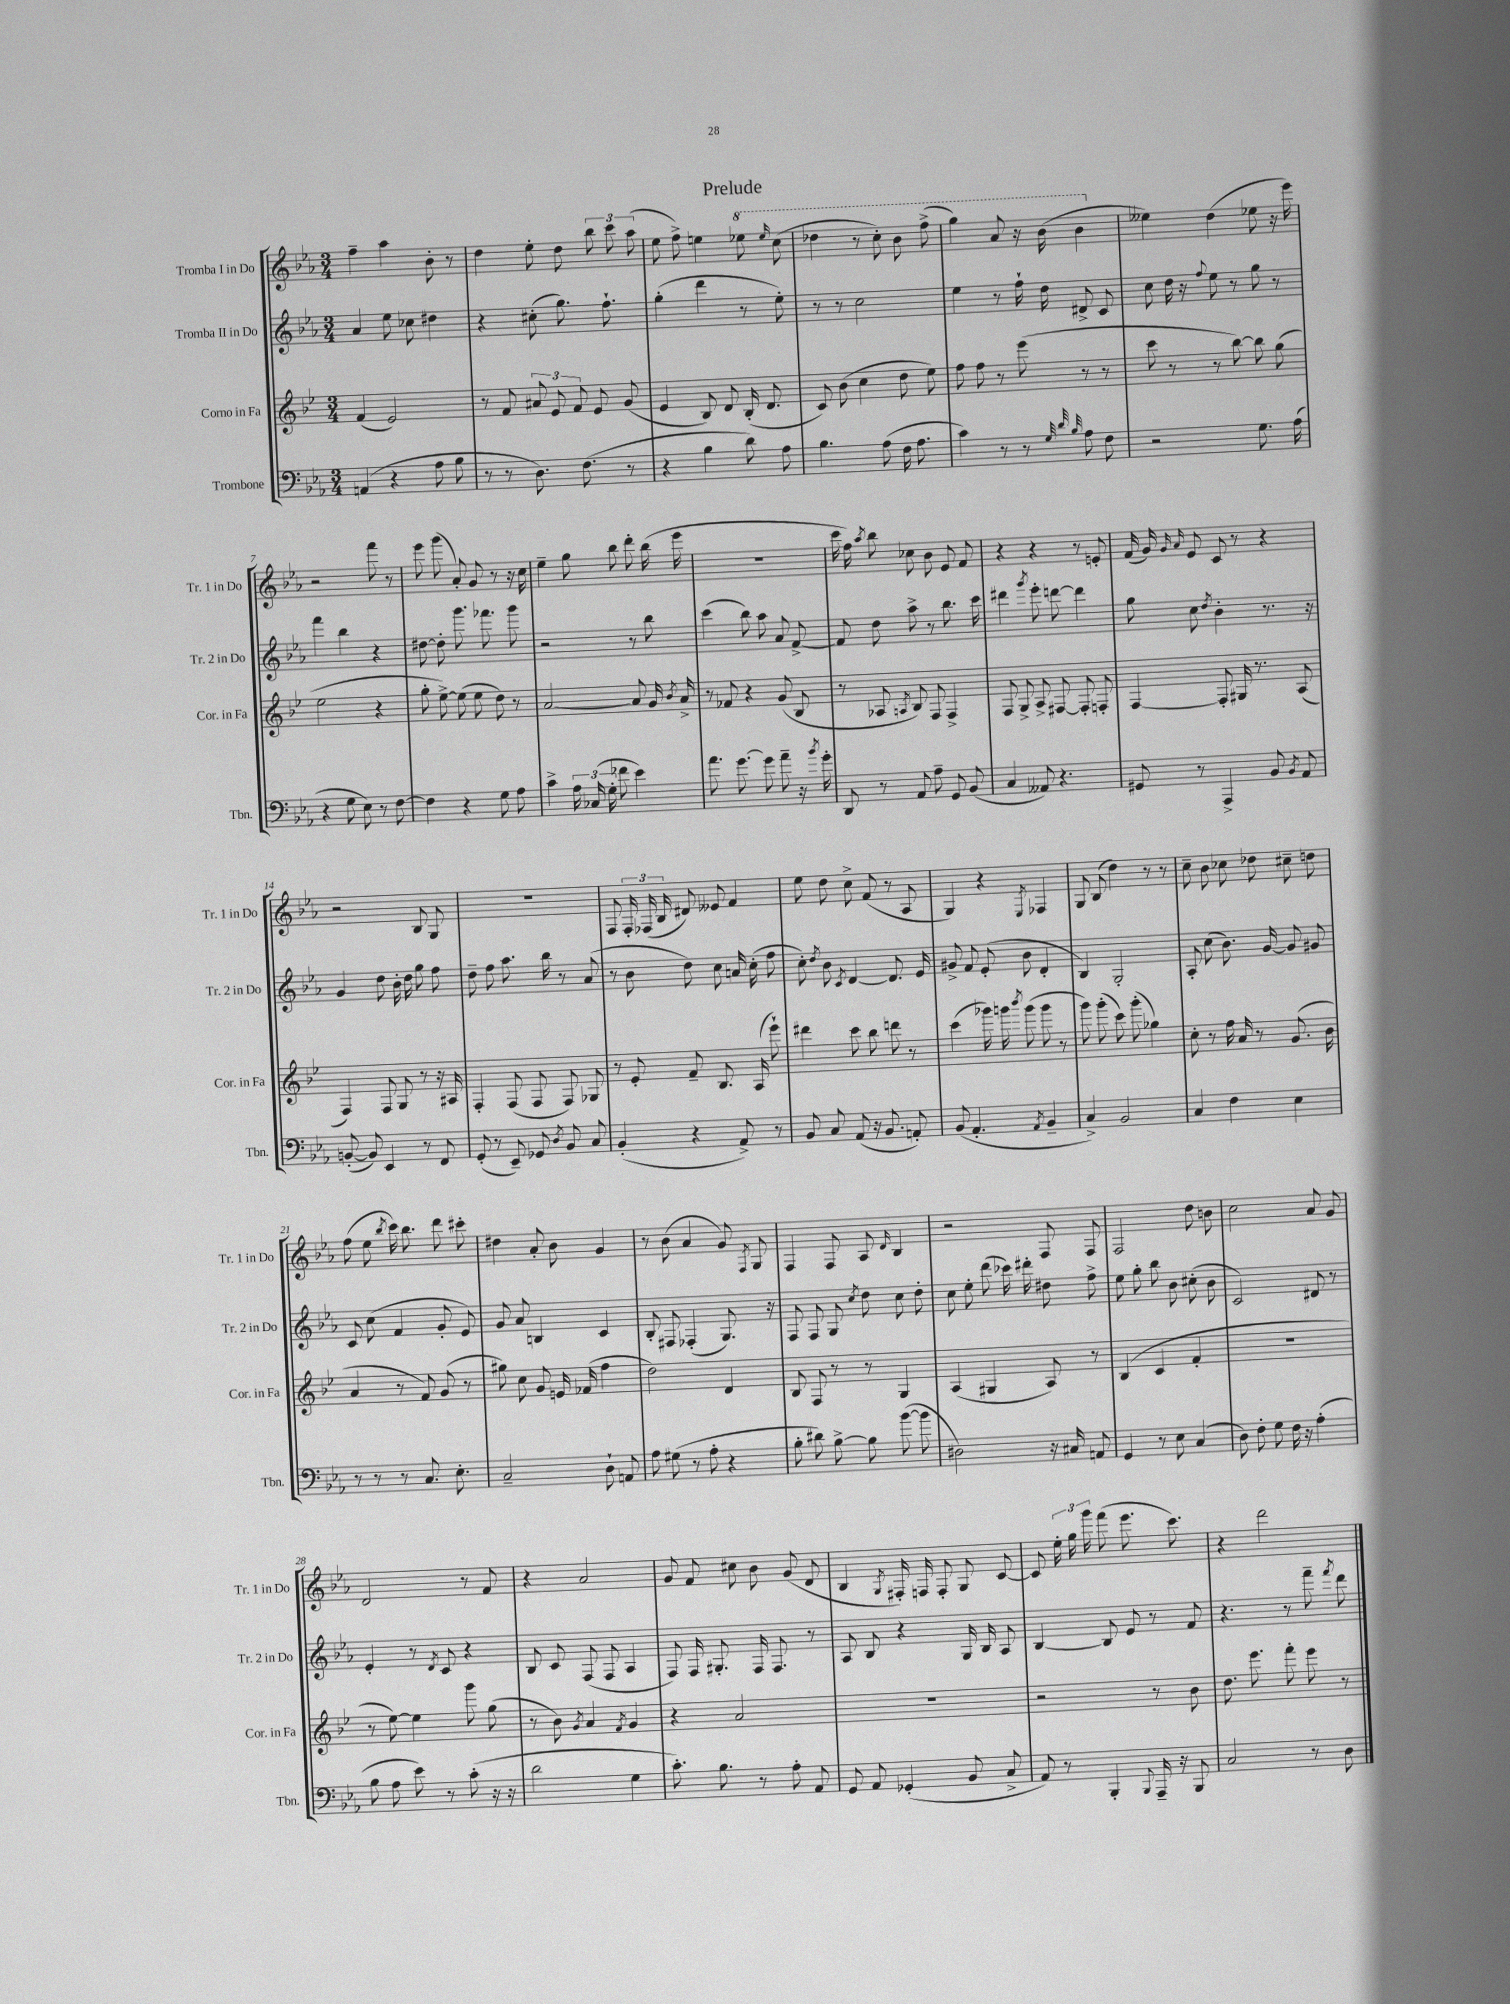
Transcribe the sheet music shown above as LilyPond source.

\header { title = "Prelude" }
<<
\new StaffGroup <<
\new Staff = "s0" \with { instrumentName = "Tromba I in Do" shortInstrumentName = "Tr. 1 in Do" } {
    \clef treble \key ees \major \numericTimeSignature \time 3/4
    \autoBeamOff f''4-- aes''4 bes'8-. r8 |
    d''4 ees''8-. d''8 \tuplet 3/2 { bes''8 c'''8 aes''8( } |
    ees''8 f''8->) e''4 \ottava #1 ees'''!8 \grace { ees'''16 } c'''8( |
    des'''4 r8 c'''8-.) bes''8 f'''8->( |
    g'''4) aes''8 r16 bes''16( bes''4 \ottava #0 |
    eeses''4) d''4( ees''8 r16 ees'''16) |
    r2 f'''8 r8 |
    ees'''8 g'''8( aes'8-.) g'8 r8 r16 c''16 |
    ees''4-- g''8 bes''8 d'''8-. bes''16( ees'''16 |
    R2. |
    c'''16 f''16) \acciaccatura { aes''8 } bes''8 ces''8 bes'8 ees'8 f'8 |
    r4 r4 r8 e'8-. |
    f'16( g'16) \grace { g'16 aes'16 } ees'8 c'8 r8 r4 |
    r2 bes8 g8 |
    R2. |
    f8 \tuplet 3/2 { f16-. fes16( bes16 } dis'8) eeses'8 f'4 |
    ees''8 d''8 c''8-> f'8( r8 aes8 |
    g4) r4 \acciaccatura { ees8 } fes4 |
    g8 bes8( d''4) r8 r8 |
    c''8-- bes'8 ces''8 des''8 cis''8-- d''8 |
    f''8( ees''8 \acciaccatura { bes''8 } c'''16) bes''8. d'''8 cis'''8-. |
    dis''4 aes'8-. bes'8 g'4 |
    r8 bes'8( aes'4 g'8) \acciaccatura { f8 } g8 |
    f4 f8 aes8 \grace { d'16 } bes4 |
    r2 f8 f8 |
    f2 d''8 b'8 |
    c''2 aes'8 g'8 |
    d'2 r8 f'8 |
    r4 aes'2 |
    g'8 f'8 cis''8 bes'8 g'8( d'8 |
    bes4 \acciaccatura { g8 } fis16-.) f16 f8-. g8 c'8~ |
    c'8 \tuplet 3/2 { ees''16-. g''16 g'''16 } f'''8( ees'''8. c'''8.) |
    r4 d'''2 \bar "|." |
}
\new Staff = "s1" \with { instrumentName = "Tromba II in Do" shortInstrumentName = "Tr. 2 in Do" } {
    \clef treble \key ees \major \numericTimeSignature \time 3/4
    \autoBeamOff aes'4 ees''8 ces''8 dis''4 |
    r4 cis''8-.( g''8.) f''8.-! |
    g''4-.( d'''4 r8 ees''8-.) |
    r8 r8 c''2 |
    ees''4 r8 f''16-! d''16 dis'8-> c'8 |
    c''8 d''16 r16 \appoggiatura { f''8 } ees''8 r8 g''8 r8 |
    f'''4 bes''4 r4 |
    dis''8~ dis''8-. g'''8. fes'''8. g'''8 |
    r2 r8 bes''8 |
    c'''4( bes''8) aes''8 aes'8 f'8~-> |
    f'8 d''8 aes''8-> r8 bes''8. c'''16 |
    dis'''4 \acciaccatura { g'''8 } ees'''8-. d'''8~ d'''4 |
    g''8 c''8 \acciaccatura { d''8 } bes'4-. r8. r16 |
    g'4 d''8 bes'16-. d''16 g''8 f''8 |
    d''8-- f''8 aes''8. bes''16 r8 aes'8( |
    r8 bes'8 d''8) c''8 a'16 c''16-.( f''8 |
    c''8-.) \acciaccatura { d''8 } bes'8 \acciaccatura { c'8 } d'4~ d'8. ees'16 |
    gis'8-> f'8 ees'8-.( bes'8 d'4-. |
    bes4) g2-. |
    aes8-. c''8( bes'8.) g'16~ g'8 gis'8 |
    c'8 c''8( f'4 g'8-. ees'8) |
    g'8 aes'8 b4 c'4 |
    bes8-. fis8 fes4-.( g8.) r16 |
    f8 f8 g8 \acciaccatura { c''8 } d''8 c''8 d''8-. |
    c''8 ees''8-. d'''8( ces'''16) dis'''16-. dis''8 f''8-> |
    ees''8 g''8-. bes''8 bes'8 cis''8-.( bes'8 |
    c'2) dis'8 r8 |
    ees'4-. r8 \acciaccatura { d'8 } c'8 r4 |
    bes8 c'8 f8( f8 aes4 |
    f8) f16 gis8.-. f16 f8. r8 |
    aes8 bes8 r4 g16 bes16 aes8 |
    bes4~ bes8 ees'8 r8 f'8 |
    r4. r8 f'''8-- \acciaccatura { f'''8 } d'''8 \bar "|." |
}
\new Staff = "s2" \with { instrumentName = "Corno in Fa" shortInstrumentName = "Cor. in Fa" } {
    \clef treble \key bes \major \numericTimeSignature \time 3/4
    \autoBeamOff f'4( ees'2) |
    r8 f'8 \tuplet 3/2 { ais'8 ees'8 f'8 } ees'8 g'8( |
    ees'4 bes8) d'8 bes16-.( d'8. |
    c'8) bes'8( c''4 d''8 ees''8) |
    f''8 f''8 r8 ees'''8( r8 r8 |
    c'''8 r8 r8 bes''8~) bes''8 g''8( |
    ees''2 r4 |
    g''8-. ees''8~->) ees''8( ees''8 d''8) r8 |
    a'2~ a'8 g'16 \acciaccatura { bes'8 } a'16-> |
    r8 fes'8 r4 g'8( bes8 |
    r8 aes8 \acciaccatura { a8 } bes8) f8 f4-> |
    f8 g8-> a8-> fis8~ fis8-. f8-. |
    f4~ f8-. gis16 r8. a8( |
    f4) f8 g8 r8 r16 ais16 |
    f4-. f8( f8 f8) ges8 |
    r8 ees'8-. f'8-- bes8. a16( ees'''8-!) |
    dis'''4 c'''8 bes''8 d'''8 r8 |
    c'''4( ges'''16) g'''16 \acciaccatura { bes'''8 } g'''8( g'''8 r8 |
    g'''8) g'''8-.( c'''8) g'''8-.( ges''4) |
    c''8-. r8 f''16 a'16 r8 g'8.( bes'16 |
    a'4 r8 f'8) g'8( r8 |
    gis''8) c''8 g'8 e'16 fes'16( f''4 |
    d''2) d'4 |
    bes8 f8 r8 r8 g4 |
    a4( gis4 a8) r8 |
    bes4( c'4 f'4-. |
    R2. |
    r8 ees''8~) ees''4 g'''8 g''8( |
    r8 bes'8) \acciaccatura { g'8 } a'4 \acciaccatura { f'8 } g'4 |
    r4 a'2 |
    R2. |
    r2 r8 bes'8 |
    d''8. ees'''8. f'''8-. ees'''8 r8 \bar "|." |
}
\new Staff = "s3" \with { instrumentName = "Trombone" shortInstrumentName = "Tbn." } {
    \clef bass \key ees \major \numericTimeSignature \time 3/4
    \autoBeamOff a,4( r4 aes8 bes8 |
    r8 r8 d8.) f8.( r8 |
    r4 bes4 d'8) aes8 |
    bes4. aes8( f16 aes8. |
    c'4) r8 r8 \grace { g32 d'32 bes32 } aes8 f8 |
    r2 g8. aes16( |
    r4 g8 ees8) r8 f8~ |
    f4 r4 g8 aes8 |
    c'4-> \tuplet 3/2 { aes16 ces16( g16-. } fes'8 ees'4) |
    aes'8. g'8.~ g'8 aes'8-- r16 \acciaccatura { bes'8 } g'16-. |
    d,8 r8 aes,8 aes8-- g,8 bes,8( |
    c4 aeses,8) r4. |
    gis,8 r8 aes,,4-> bes,8 \acciaccatura { bes,8 } aes,8 |
    b,8~-.( b,8) ees,4 r8 f,8 |
    g,8-.( r8 ees,8--) ges,8 \acciaccatura { d8 } bes,8 c8 |
    bes,4-.( r4 aes,8->) r8 |
    bes,8 c8 aes,8( r16 bes,8. a,8-.) |
    bes,8( aes,4.-. \acciaccatura { aes,8 } bes,4-- |
    c4->) bes,2 |
    c4 f4 ees4 |
    r8 r8 r8 c8. ees8.-. |
    c2-- d8-! a,8 |
    aes8 gis8( r8 aes8-. r4 |
    bes8-. dis'8) bes8~-> bes8 bes'8~( bes'8 |
    dis2) r16 cis16 a,8 |
    g,4 r8 ees8 c4( |
    d8) f8-. g8 f16 r16 aes4-.( |
    bes8 aes8 ees'8) r8 c'8-.( r16 r16 |
    d'2 g4 |
    c'8.-.) bes8. r8 aes8-. aes,8 |
    g,8 aes,8 ges,4-.( bes,8 c8-> |
    aes,8) r8 bes,,4-. \appoggiatura { bes,,8 } aes,,16-- r16 bes,,8 |
    c2 r8 d8 \bar "|." |
}
>>
>>
